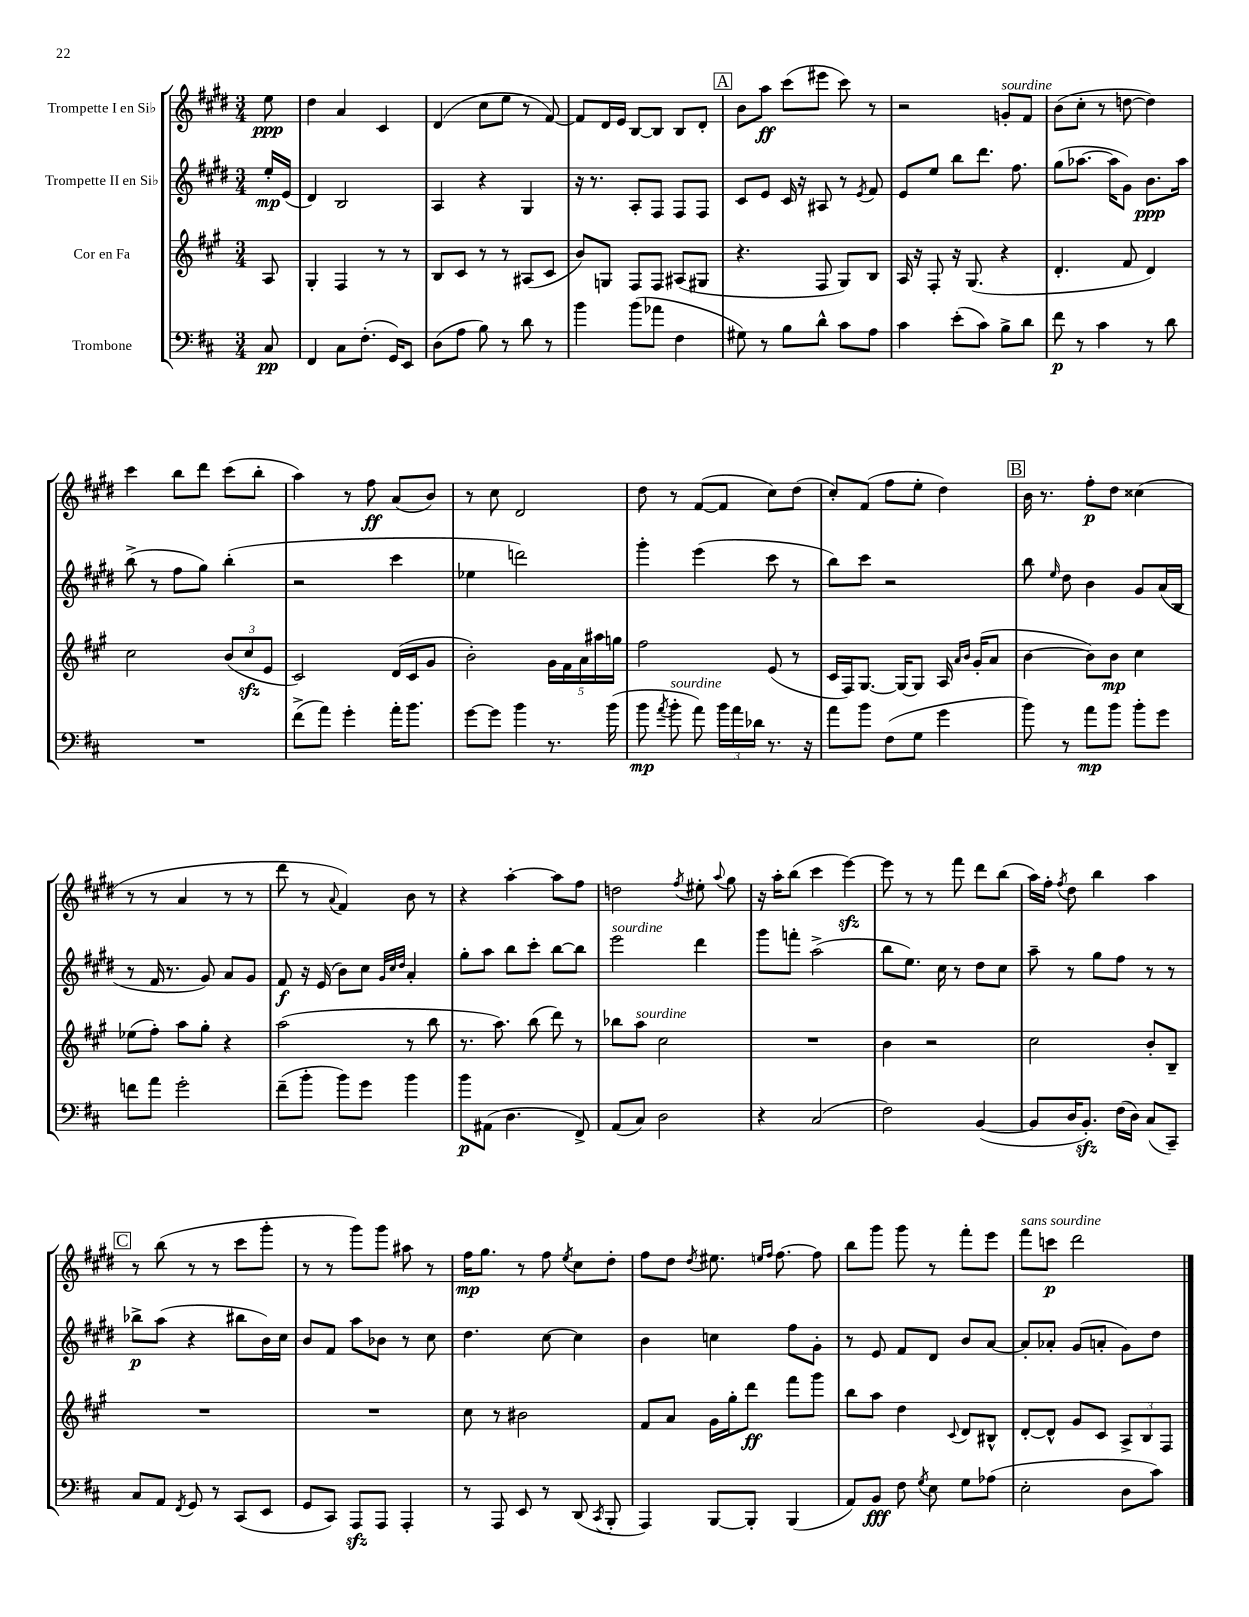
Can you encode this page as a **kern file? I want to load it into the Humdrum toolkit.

**kern	**kern	**kern	**kern
*staff4	*staff3	*staff2	*staff1
*clefF4	*clefG2	*clefG2	*clefG2
*k[f#c#]	*k[f#c#g#]	*k[f#c#g#d#]	*k[f#c#g#d#]
*M3/4	*M3/4	*M3/4	*M3/4
8C#	8A	16ee'	8ee
.	.	(16e	.
=	=	=	=
4FF#	4G#'	4d#)	4dd#
8C#	4F#	2B	4a
(8.F#'	.	.	.
.	8r	.	4c#
16GG)	.	.	.
8EE	8r	.	.
=	=	=	=
(8D	8B	4A	(4d#
8A	8c#	.	.
8B)	8r	4r	8cc#
8r	8r	.	8ee
8d	(8A#	4G#	8r
8r	8c#	.	[8f#)
=	=	=	=
4b	8b)	16r	8f#]
.	.	8.r	.
.	8G	.	16d#
.	.	.	16e
(8b	8F#	8A'	[8B
8a-	8F#	8F#	8B]
4F#	(8A#	8F#	8B
.	8G#	8F#	8d#'
=	=	=	=
8G#)	4.r	8c#	8b
8r	.	8e	8aa
8B	.	16c#	(8ccc#
.	.	16r	.
8d^^	8F#	8A#	8eee#
8c#	8G#)	8r	8ccc#)
.	.	8qe	.
8A	8B	8f#	8r
=	=	=	=
4c#	16A	8e	2r
.	16r	.	.
.	8F#'	8ee	.
(8e'	16r	8bb	.
.	(8.G#	.	.
8c#)	.	8.ddd#	.
8B^	4r	.	8g'
.	.	8.ff#	.
8d	.	.	8f#
=	=	=	=
8f#	4.d'	(8gg#	(8b
8r	.	[8.aa-	8cc#'
4c#	.	.	8r
.	.	16aa-]	.
.	8f#	8g#)	[8dd
8r	4d)	8.b	4dd])
8d	.	.	.
.	.	16aa-	.
=	=	=	=
2.r	2cc#	(8bb^	4ccc#
.	.	8r	.
.	.	8ff#	8bb
.	.	8gg#)	8ddd#
.	(12b	(4bb'	(8ccc#
.	12cc#	.	.
.	.	.	8bb'
.	12e	.	.
=	=	=	=
(8f#^	2c#)	2r	4aa)
8a)	.	.	.
4g'	.	.	8r
.	.	.	8ff#
16a'	(16d	4ccc#	(8a
8.b	16c#	.	.
.	8g#	.	8b)
=	=	=	=
[8g	2b')	4ee-	8r
8g]	.	.	8cc#
4b	.	2ddd)	2d#
8.r	20g#	.	.
.	20f#	.	.
.	20a	.	.
.	20aa#	.	.
(16b	.	.	.
.	20gg	.	.
=	=	=	=
8b	2ff#	4ggg#'	8dd#
8qa	.	.	.
8b'	.	.	8r
8a)	.	(4eee	([8f#
24b	.	.	8f#]
24a	.	.	.
24d-	.	.	.
8.r	(8e	8ccc#	8cc#)
.	8r	8r	(8dd#
16r	.	.	.
=	=	=	=
8a	16c#	8bb)	8cc#')
.	16F#)	.	.
8b	[8.G#	8ccc#	(8f#
(8F#	.	2r	8ff#
.	16G#_	.	.
8G	8G#]	.	8ee'
4g	16A	.	4dd#)
.	16qqa	.	.
.	16qqb	.	.
.	(16g#'	.	.
.	8a	.	.
=	=	=	=
8b)	[4b	8bb	16b
.	.	.	8.r
.	.	16qqee	.
8r	.	8dd#	.
8a	8b])	4b	8ff#'
8b	8b	.	8dd#
8b'	4cc#	8g#	(4cc##
8g	.	(16a	.
.	.	16B	.
=	=	=	=
8f	(8ee-	8r	8r
8a	8ff#')	16f#	8r
.	.	8.r	.
2g'	8aa	.	4a
.	8gg#'	8g#)	.
.	4r	8a	8r
.	.	8g#	8r
=	=	=	=
(8f#~	(2aa	8f#	8ddd#
8b'	.	16r	8r
.	.	(16e	.
.	.	.	8qqa
8b)	.	8b)	4f#)
8g	.	8cc#	.
.	.	32qqg#	.
.	.	32qqcc#	.
.	.	32qqdd#	.
4b	8r	4a'	8b
.	8bb	.	8r
=	=	=	=
8b	8.r	8gg#'	4r
(8AA#	.	8aa	.
.	8.aa)	.	.
4.D	.	8bb	[4aa'
.	(8bb	8ccc#'	.
.	8ddd)	[8bb	8aa]
8FF#^)	8r	8bb]	8ff#
=	=	=	=
(8AA	8bb-	2eee	2dd
8C#)	8aa	.	.
2D	2cc#	.	.
.	.	.	8qff#
.	.	4ddd#	8ee#'
.	.	.	8qqaa
.	.	.	8gg#
=	=	=	=
4r	2.r	8ggg#	16r
.	.	.	16aa'
.	.	8fff'	(8bb
(2C#	.	(2aa^	4ccc#
.	.	.	[4eee)
=	=	=	=
2F#)	4b	8bb	8eee]
.	.	8.ee)	8r
.	2r	.	8r
.	.	16cc#	.
.	.	8r	8fff#
([4BB	.	8dd#	8ddd#
.	.	8cc#	(8bb
=	=	=	=
8BB]	2cc#	8aa~	16aa)
.	.	.	16ff#'
.	.	.	8qff#
16D	.	8r	8dd#
8.BB')	.	.	.
.	.	8gg#	4bb
(16F#	.	8ff#	.
16D)	.	.	.
(8C#	8b'	8r	4aa
8CC#~)	8B~	8r	.
=	=	=	=
8C#	2.r	8bb-^	8r
8AA	.	(8aa	(8bb
8qFF#	.	.	.
8GG	.	4r	8r
8r	.	.	8r
(8CC#	.	8bb#	8ccc#
8EE	.	16b)	8ggg#'
.	.	16cc#	.
=	=	=	=
8GG	2.r	8b	8r
8CC#)	.	8f#	8r
8AAA	.	8aa	8ggg#)
8AAA	.	8b-	8ggg#
4AAA'	.	8r	8aa#
.	.	8cc#	8r
=	=	=	=
8r	8cc#	4.dd#	16ff#
.	.	.	8.gg#
8AAA	8r	.	.
8EE	2b#	.	8r
8r	.	[8cc#	8ff#
.	.	.	8qee
(8DD	.	4cc#]	8cc#
8qCC#	.	.	.
8BBB'	.	.	8dd#'
=	=	=	=
4AAA)	8f#	4b	8ff#
.	8a	.	8dd#
.	.	.	8qdd#
[8BBB	16g#	4cc	8.ee#
.	16gg#'	.	.
8BBB']	8ddd	.	.
.	.	.	16qqee
.	.	.	16qqff#
.	.	.	[8.ff#
(4BBB	8fff#	8ff#	.
.	8ggg#	8g#'	8ff#]
=	=	=	=
8AA)	8bb	8r	8bb
8BB	8aa	8e	8ggg#
8F#	4dd	8f#	8ggg#
8qG	.	.	.
8E	.	8d#	8r
.	8qqc#	.	.
8G	8d	8b	8fff#'
(8A-	8B#^^	[8a	8eee
=	=	=	=
2E'	[8d'	8a']	8fff#
.	8d^^]	8a-'	8ccc
.	8g#	(8g#	2ddd#
.	8c#	8a'	.
8D	12A^	8g#)	.
.	12B	.	.
8c#)	.	8dd#	.
.	12F#	.	.
==	==	==	==
*-	*-	*-	*-
